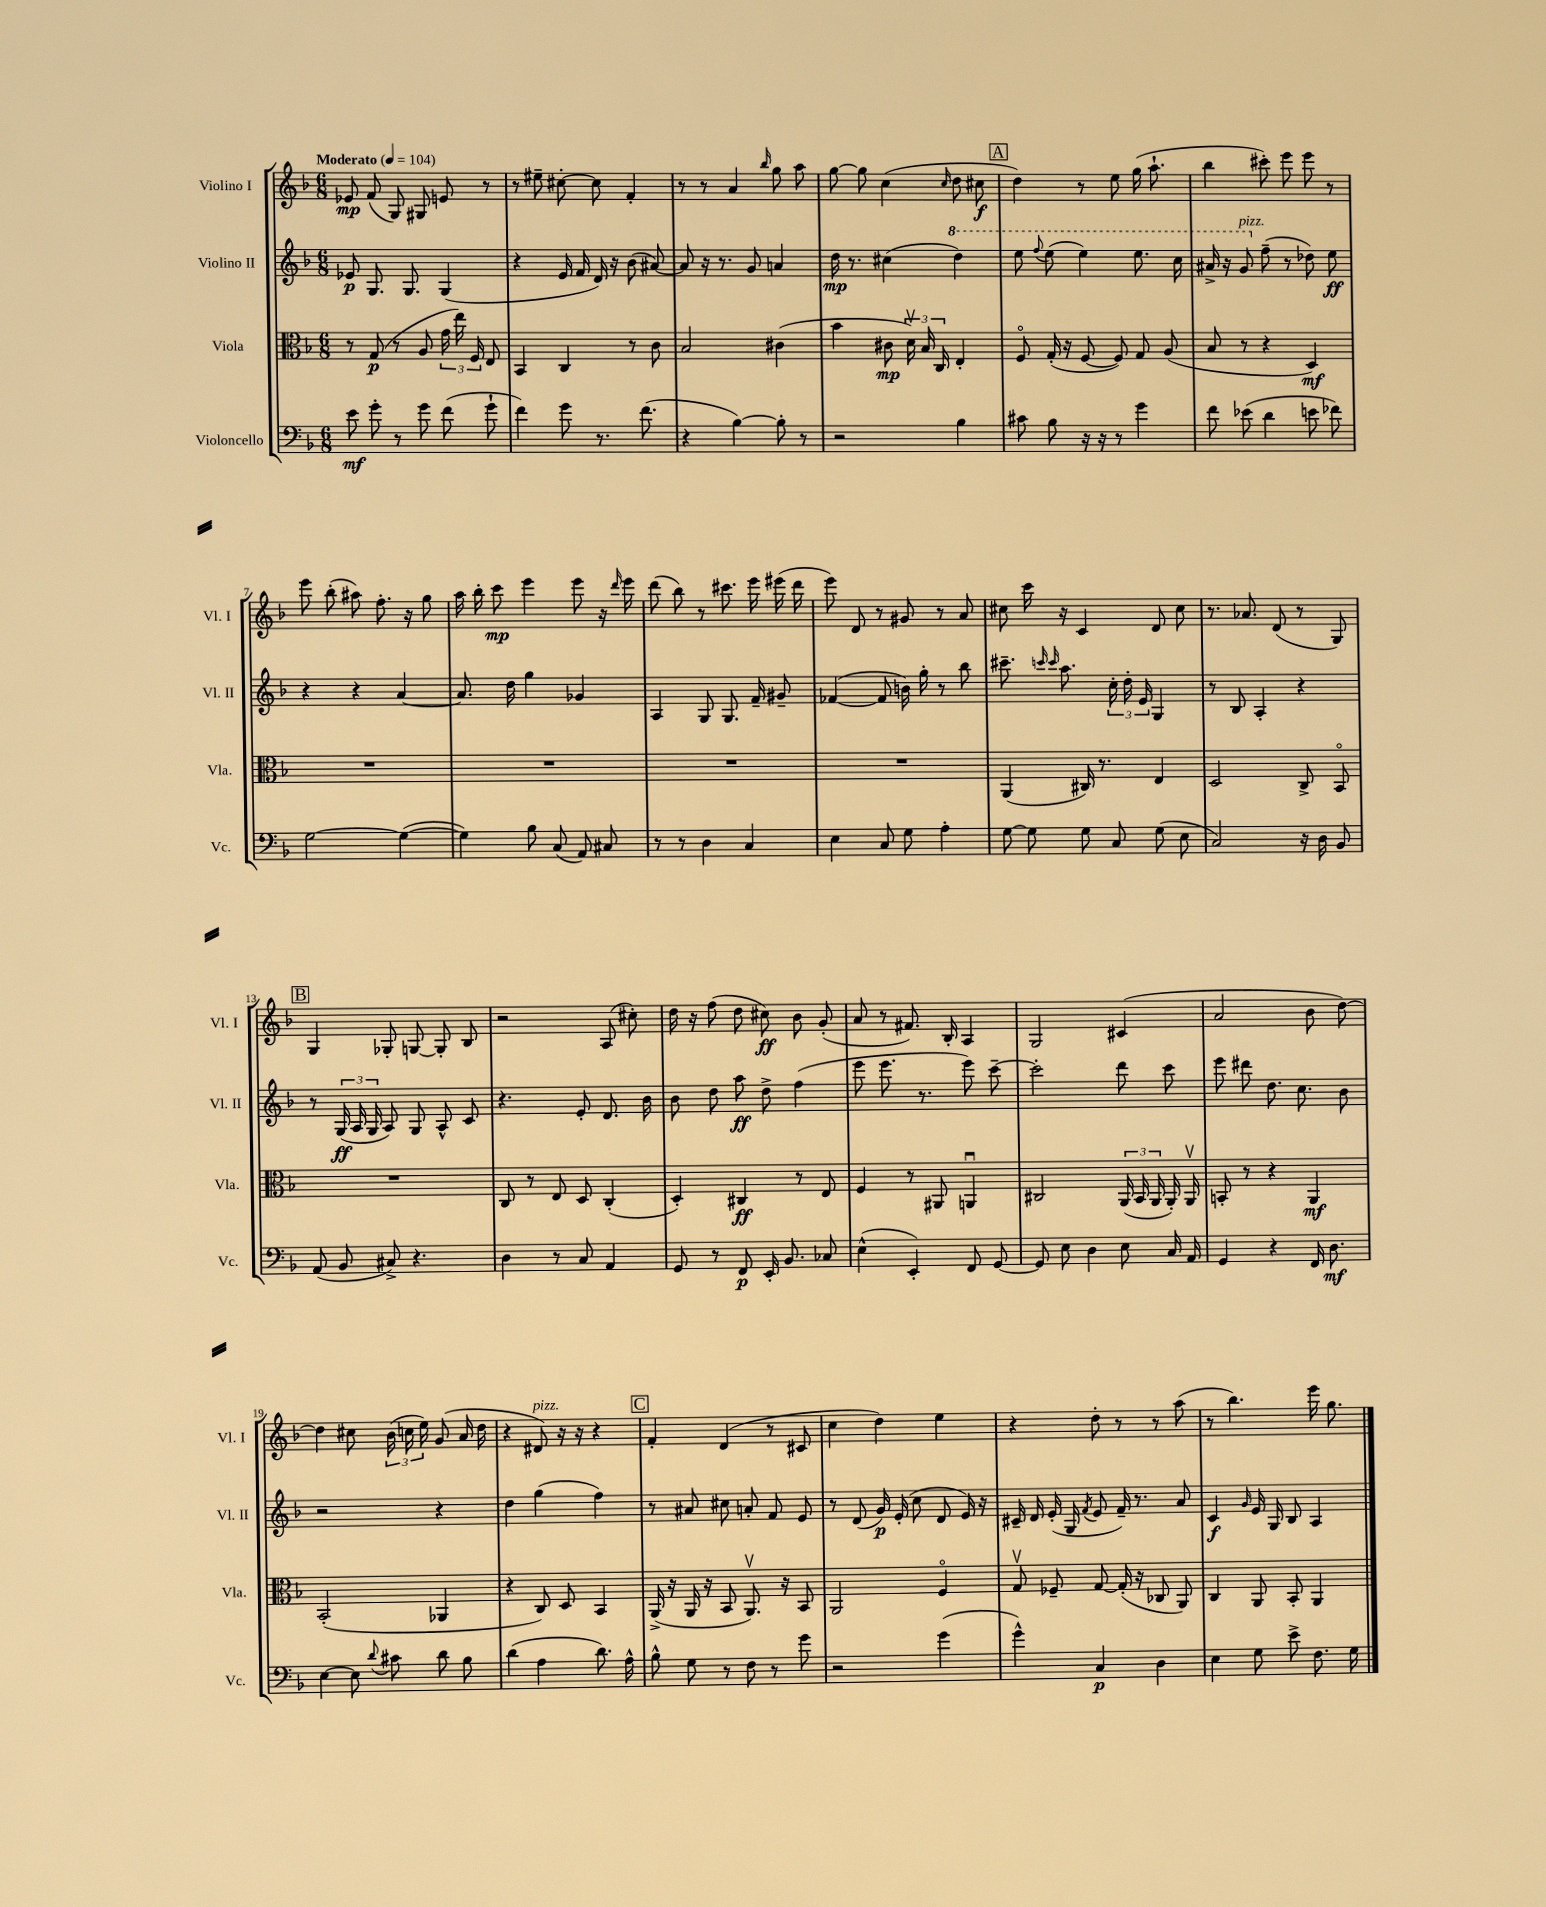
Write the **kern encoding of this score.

**kern	**kern	**kern	**kern
*staff4	*staff3	*staff2	*staff1
*clefF4	*clefC3	*clefG2	*clefG2
*k[b-]	*k[b-]	*k[b-]	*k[b-]
*M6/8	*M6/8	*M6/8	*M6/8
*MM104	*MM104	*MM104	*MM104
8e\	8r	8e-/	8e-/
8g'\	(8G/	8.G/	(8f/
8r	8r	.	8G/)
.	.	8.G/	.
8g\	8A/	.	8G#/
(8f\	24g\	(4G/	8e/
.	24ee\)	.	.
.	24F/	.	.
8g`\	8E/	.	8r
=	=	=	=
4f\)	4BB-/	4r	8r
.	.	.	8ee#~\
8g\	4C/	16e/	[8cc#'\
.	.	16f/	.
8.r	.	16d/)	8cc#\]
.	.	16r	.
.	8r	(8b-\	4f'/
(8.f\	.	.	.
.	8c\	[8a#/)	.
=	=	=	=
4r	2B-/	8a#/]	8r
.	.	16r	8r
.	.	8.r	.
[4B-\)	.	.	4a/
.	.	8g/	.
.	.	.	16qqbb-/
8B-'\]	(4c#\	4a/	8gg\
8r	.	.	8aa\
=	=	=	=
2r	4b-\	16dd\	[8gg\
.	.	8.r	.
.	.	.	8gg\]
.	8c#\	(4cc#\	(4cc\
.	24dv\)	.	.
.	24B-/	.	.
.	24C/	.	.
.	.	.	16qqcc/
4B-\	4E'/	4ddd\)	8dd\
.	.	.	8cc#\
=	=	=	=
8c#\	8Fo/	8eee\	4dd\)
.	.	8qqfff/	.
8B-\	(16G'/	(8eee\	.
.	16r	.	.
16r	[8F/	4eee\)	8r
16r	.	.	.
8r	8F/])	.	8ee\
4g\	8G/	8.eee\	(16gg\
.	.	.	8.aa`\
.	(8A/	.	.
.	.	16ccc\	.
=	=	=	=
8f\	8B-/	16aa#^/	4bb-\
.	.	16r	.
(8e-\	8r	8gg/	.
4d\	4r	(8ff~\	8ccc#'\)
.	.	8r	8eee\
8e\	4D/)	8dd-\)	8eee\
8f-\)	.	8ee\	8r
=	=	=	=
[2G\	2.r	4r	8eee\
.	.	.	(8bb-'\
.	.	4r	8aa#\)
.	.	.	8.ff'\
(4G\_	.	[4a/	.
.	.	.	16r
.	.	.	8gg\
=	=	=	=
4G\])	2.r	8.a/]	16aa\
.	.	.	16bb-'\
.	.	.	8ccc\
.	.	16dd\	.
8B-\	.	4gg\	4eee\
(8C/	.	.	.
8AA/)	.	4g-/	8eee\
8C#/	.	.	16r
.	.	.	16qqddd/
.	.	.	16eee\
=	=	=	=
8r	2.r	4A/	(8ddd\
8r	.	.	8bb-\)
4D\	.	8G/	8r
.	.	8.G/	8.ccc#\
4C/	.	.	.
.	.	16f~/	16eee\
.	.	8g#~/	(16eee#\
.	.	.	16ddd\
=	=	=	=
4E\	2.r	([4f-/	8eee\)
.	.	.	8d/
8C/	.	8f-/]	8r
8G\	.	16b\)	8g#/
.	.	16gg'\	.
4A'\	.	8r	8r
.	.	8bb-\	8a/
=	=	=	=
[8G\	(4AA/	8.ccc#~\	8cc#\
8G\]	.	.	16ccc\
.	.	16qqccc/	.
.	.	16qqccc/	.
.	.	8.aa\	16r
8G\	16C#/)	.	4c/
.	8.r	.	.
8C/	.	24cc'\	.
.	.	24dd'\	.
.	.	24e/	.
(8G\	4E/	4G/	8d/
8E\	.	.	8cc#\
=	=	=	=
2C/)	2D/	8r	8.r
.	.	8B-/	.
.	.	.	8.a-/
.	.	4A'/	.
.	.	.	(8d/
16r	8C^/	4r	8r
16D\	.	.	.
8BB-/	8BB-o/	.	8G/)
=	=	=	=
(8AA/	2.r	8r	4G/
8BB-/	.	(24G/	.
.	.	24A/	.
.	.	24G/	.
8C#^/)	.	8A/)	8G-'/
4.r	.	8G/	[8G/
.	.	8A^^/	8G'/]
.	.	8c/	8B-/
=	=	=	=
4D\	8C/	4.r	2r
.	8r	.	.
8r	8E/	.	.
8C/	8D/	8e'/	.
4AA/	(4C'/	8.d/	(8A/
.	.	.	8cc#'\)
.	.	16b-\	.
=	=	=	=
8GG/	4D'/)	8b-\	16dd\
.	.	.	16r
8r	.	8dd\	(8ff\
8FF/	4C#/	8aa\	8dd\
16EE'/	.	8dd^\	8cc#\)
8.BB-/	.	.	.
.	8r	(4ff\	8b-\
8C-/	8E/	.	(8g'/
=	=	=	=
(4E^^\	4F/	8eee\	8a/
.	.	8.eee\	8r
4EE'/)	8r	.	8.f#/)
.	.	8.r	.
.	8AA#/	.	.
.	.	.	16B-'/
8FF/	4AAu/	8eee\)	4A/
[8GG/	.	[8ccc~\	.
=	=	=	=
8GG/]	2C#/	2ccc'\]	2G/
8E\	.	.	.
4D\	.	.	.
8E\	(24AA/	8ddd\	(4c#/
.	24BB-/	.	.
.	24AA/	.	.
16C/	16AA'/)	8ccc\	.
16AA/	16AAv/	.	.
=	=	=	=
4GG/	8BB'/	8eee\	2a/
.	8r	8ddd#\	.
4r	4r	8.dd\	.
.	.	8.cc\	.
16FF/	4AA/	.	8b-\
8.D\	.	.	.
.	.	8b-\	[8dd\)
=	=	=	=
[4E\	(2BB-'/	2r	4dd\]
8E\]	.	.	8cc#\
8qqd/	.	.	.
8c#\	.	.	(24b-\
.	.	.	24cc\
.	.	.	24ee\)
8d\	4AA-/	4r	(8g/
8B-\	.	.	16a/
.	.	.	16dd\
=	=	=	=
(4d\	4r	4dd\	4r
4A\	8C/)	(4gg\	8d#/)
.	8D/	.	16r
.	.	.	16r
8.d\)	4BB-/	4ff\)	4r
16A^^\	.	.	.
=	=	=	=
8B-^^\	(16AA^/	8r	4f'/
.	16r	.	.
8G\	16AA/	8a#/	.
.	16r	.	.
8r	8BB-/	8cc#\	(4d/
8F\	8.AAv/)	8a'/	.
8r	.	8f/	8r
.	16r	.	.
8g\	8BB-/	8e/	8c#/
=	=	=	=
2r	2AA/	8r	4cc\
.	.	(8d/	.
.	.	16g/)	4dd\)
.	.	(16e'/	.
.	.	8cc\	.
(4g\	4Fo/	8d/	4ee\
.	.	16e/)	.
.	.	16r	.
=	=	=	=
4g^^\)	8Gv/	16c#~/	4r
.	.	16d/	.
.	8F-~/	(16e'/	.
.	.	16G/	.
.	.	8qf/	.
4C/	[8G/	8e/	8dd'\
.	(16G'/]	16f~/)	8r
.	16r	8.r	.
4D\	8C-/	.	8r
.	8AA/)	8a/	(8aa\
=	=	=	=
4E\	4C/	4c/	8r
.	.	.	4.bb-\)
.	.	16qqg/	.
8G\	8AA/	16e/	.
.	.	16G/	.
8e^\	8BB-'/	8B-/	.
8.F\	4AA/	4A/	16eee\
.	.	.	8.gg\
16G\	.	.	.
==	==	==	==
*-	*-	*-	*-
